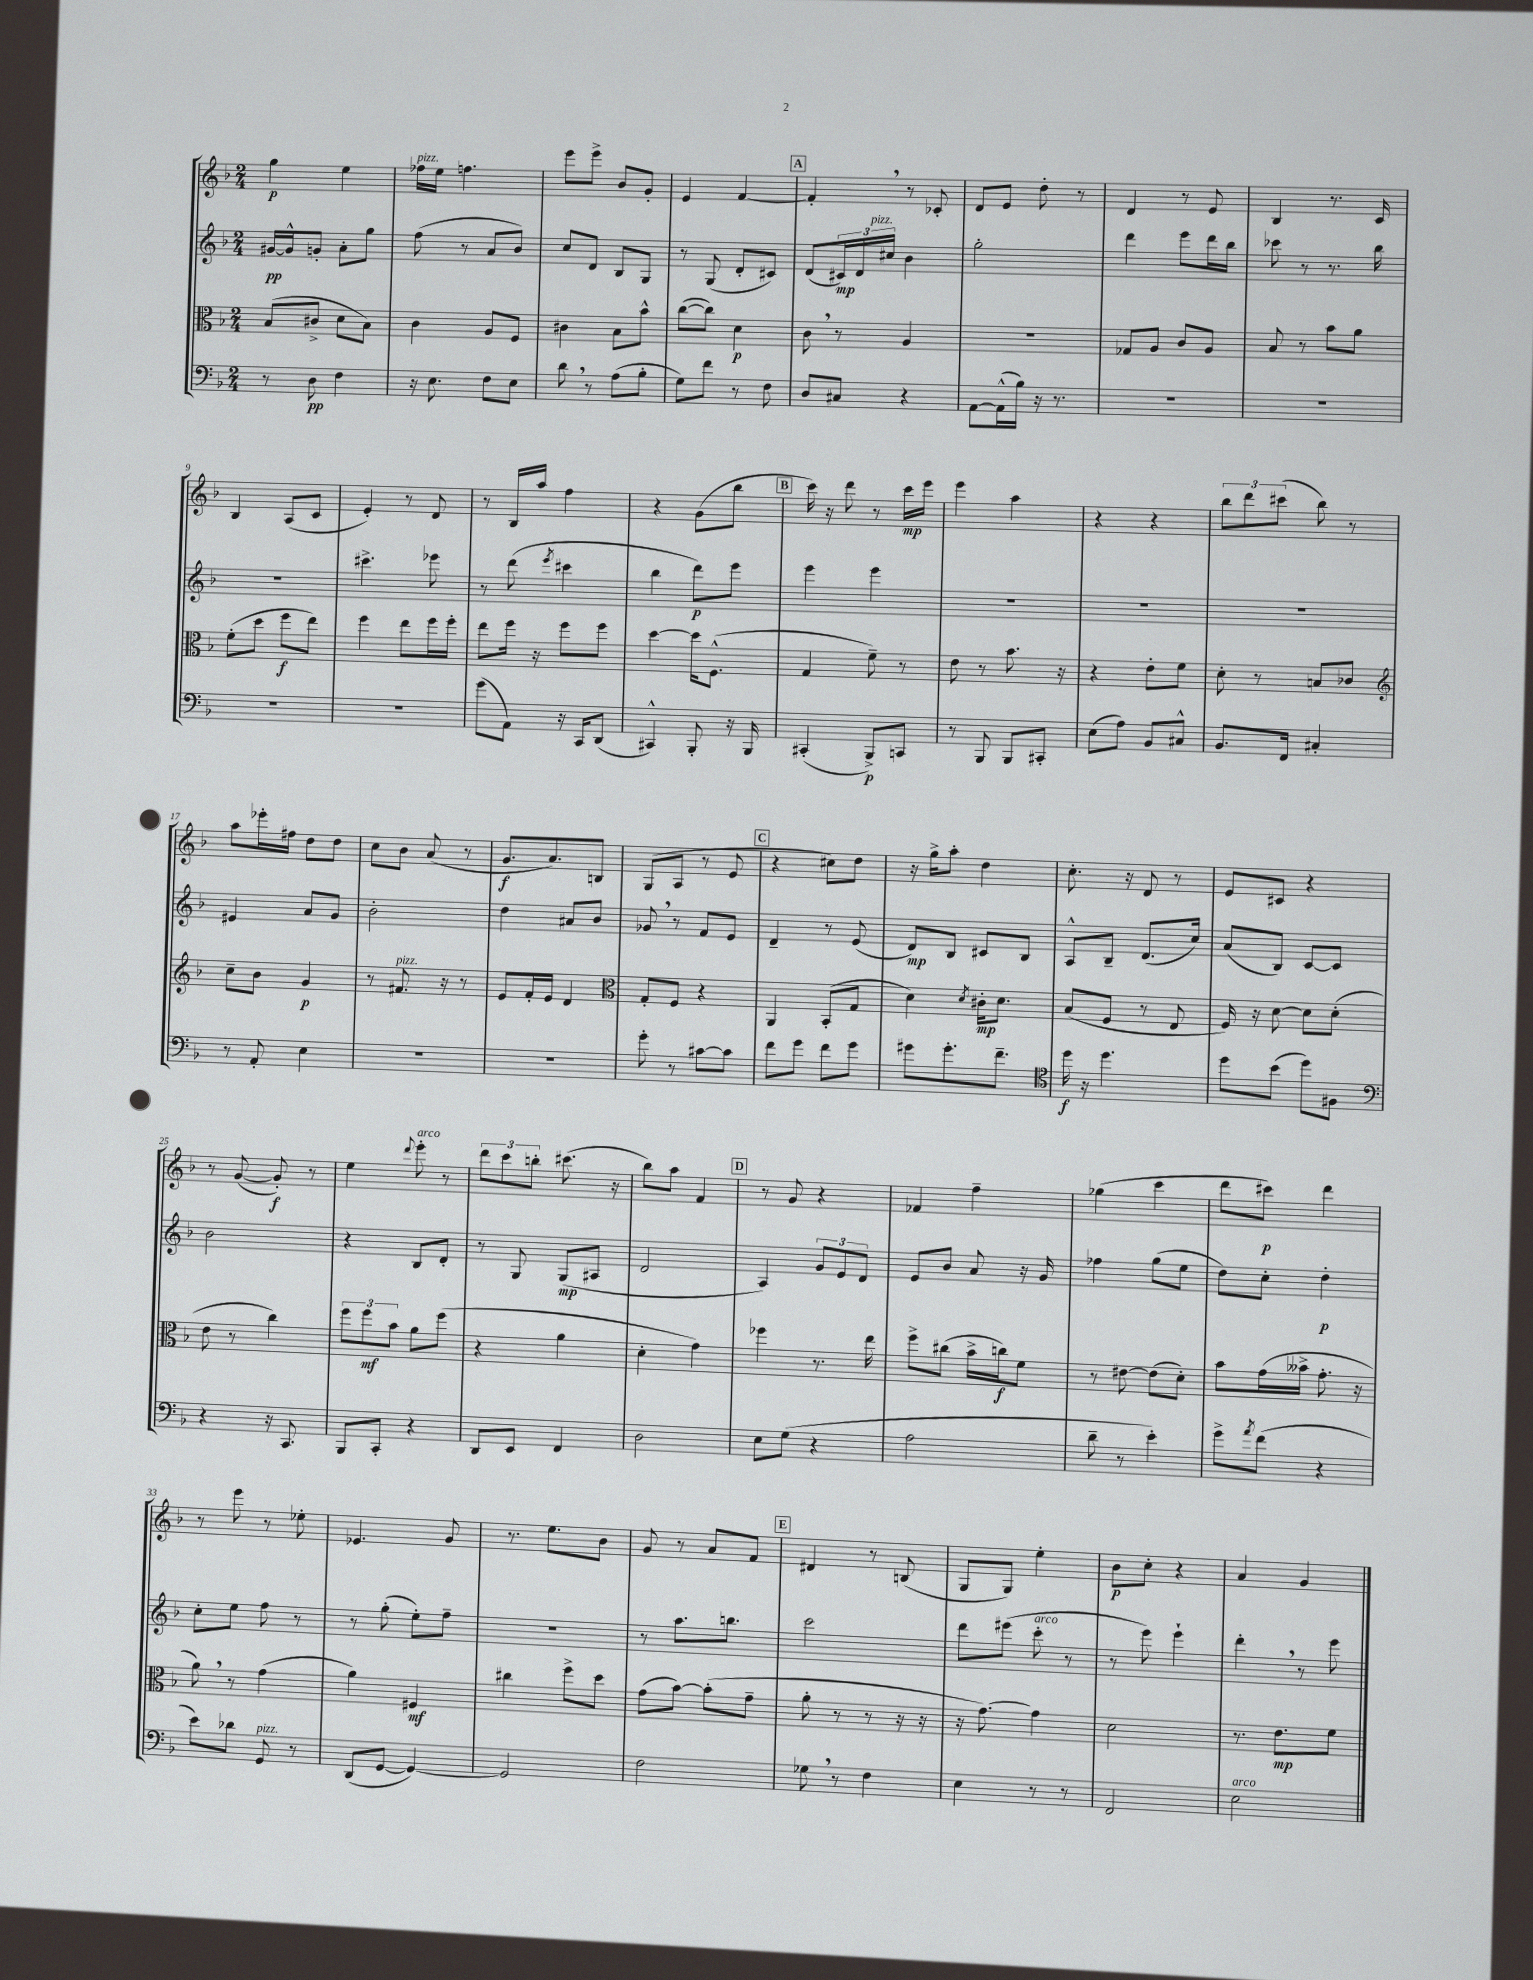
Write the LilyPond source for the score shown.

<<
\new StaffGroup <<
\new Staff = "s0" {
    \clef treble \key f \major \numericTimeSignature \time 2/4
    g''4\p e''4 |
    fes''16^\markup { \italic "pizz." } e''16 f''4. |
    e'''8 e'''8-> bes'8 g'8-. |
    e'4 f'4~ |
    \mark \markup { \box "A" } f'4-. \breathe r8 ces'8-. |
    d'8 e'8 d''8-. r8 |
    d'4 r8 e'8 |
    bes4 r8. c'16 |
    bes4 a8( c'8 |
    e'4-.) r8 d'8 |
    r8 bes16 a''16 f''4 |
    r4 g'8( bes''8 |
    \mark \markup { \box "B" } c'''16) r16 d'''8 r8 c'''16\mp e'''16 |
    e'''4 a''4 |
    r4 r4 |
    \tuplet 3/2 { bes''8 d'''8 cis'''8( } bes''8) r8 |
    a''8 ees'''16-. fis''16 d''8 d''8 |
    c''8 bes'8 a'8( r8 |
    g'8.\f a'8.) b8 |
    g8( a8 r8 e'8 |
    \mark \markup { \box "C" } r4 cis''8) d''8 |
    r16 g''16-> a''8-. d''4 |
    c''8.-. r16 d'8 r8 |
    e'8 cis'8 r4 |
    r8 g'8~( g'8-.\f) r8 |
    e''4 \appoggiatura { d'''8 } e'''8-.^\markup { \italic "arco" } r8 |
    \tuplet 3/2 { d'''8 c'''8 b''8-. } cis'''8.( r16 |
    bes''8) a''8 f'4 |
    \mark \markup { \box "D" } r8 g'8 r4 |
    fes'4 f''4-- |
    ges''4( c'''4 |
    d'''8 cis'''8\p) d'''4 |
    r8 e'''8 r8 ees''8-. |
    ees'4. g'8 |
    r8. e''8. bes'8 |
    g'8 r8 a'8 f'8 |
    \mark \markup { \box "E" } dis'4 r8 b8( |
    g8 g8) e''4-. |
    bes'8\p c''8-. r4 |
    a'4 g'4 \bar "|." |
}
\new Staff = "s1" {
    \clef treble \key f \major \numericTimeSignature \time 2/4
    gis'16~\pp gis'16-^ g'8-. a'8-. g''8 |
    f''8( r8 a'8 bes'8) |
    c''8 d'8 bes8 g8 |
    r8 g8( d'8-. cis'8) |
    \mark \markup { \box "A" } d'8( \tuplet 3/2 { cis'16\mp) d'16 cis''16^\markup { \italic "pizz." } } bes'4 |
    g''2-. |
    d'''4 e'''8 d'''16 bes''16 |
    ces'''8 r8 r8. bes''16 |
    r2 |
    cis'''4.-> ees'''8 |
    r8 d'''8( \acciaccatura { e'''8 } cis'''4 |
    bes''4 d'''8\p) e'''8 |
    \mark \markup { \box "B" } e'''4 e'''4 |
    R2 |
    R2 |
    R2 |
    eis'4 a'8 g'8 |
    bes'2-. |
    d''4 ais'8 bes'8 |
    ges'8 \breathe r8 f'8 e'8 |
    \mark \markup { \box "C" } d'4-- r8 e'8( |
    d'8\mp) bes8 cis'8 bes8 |
    a8-^ bes8-- d'8.( c''16) |
    a'8( bes8) c'8~ c'8 |
    bes'2 |
    r4 bes8 d'8-. |
    r8 g8 g8\mp( ais8 |
    d'2 |
    \mark \markup { \box "D" } a4) \tuplet 3/2 { g'8 e'8 d'8 } |
    e'8 bes'8 a'8 r16 g'16 |
    fes''4 g''8( e''8 |
    d''8) c''8-. d''4-.\p |
    c''8-. e''8 f''8 r8 |
    r8 g''8-.( e''8-.) f''8-- |
    r2 |
    r8 a''8. b''8. |
    \mark \markup { \box "E" } c'''2 |
    d'''8 eis'''8( c'''8-.^\markup { \italic "arco" } r8 |
    r8 e'''8) e'''4-! |
    d'''4-. \breathe r8 e'''8 \bar "|." |
}
\new Staff = "s2" {
    \clef alto \key f \major \numericTimeSignature \time 2/4
    bes8( cis'8-> d'8 bes8) |
    c'4 a8 f8 |
    cis'4 bes8 bes'8-^ |
    c''8~( c''8) d'4\p |
    \mark \markup { \box "A" } c'8 \breathe r8 a4 |
    R2 |
    ges8 a8 c'8 a8 |
    bes8 r8 bes'8 a'8 |
    f'8-.( d''8 f''8\f e''8) |
    f''4 e''8 f''16 f''16-. |
    e''8 f''16 r16 f''8 f''8 |
    d''4~ d''16 f8.-^( |
    \mark \markup { \box "B" } g4 f'8--) r8 |
    e'8 r8 bes'8. r16 |
    r4 e'8-. f'8 |
    d'8-. r8 b8 ces'8 |
    \clef treble c''8-- bes'8 g'4\p |
    r8 fis'8.^\markup { \italic "pizz." } r16 r8 |
    e'8 f'16-. e'16 d'4 |
    \clef alto g8-. f8 r4 |
    \mark \markup { \box "C" } a,4 bes,8-.( g8 |
    d'4) \acciaccatura { d'8 } cis'16-.\mp d'8. |
    bes8( f8 r8 e8 |
    f16) r16 d'8~ d'8 d'8-.( |
    e'8 r8 c''4) |
    \tuplet 3/2 { f''8 f''8\mf bes'8 } a'8 f''8( |
    r4 a'4 |
    d'4-. g'4) |
    \mark \markup { \box "D" } fes''4 r8. e''16 |
    f''8-> cis''8( bes'16-> c''16\f) f'8 |
    r8 eis'8~ eis'8( d'8-.) |
    bes'8 g'16( beses'16-> g'8.-. r16 |
    a'8) \breathe r8 g'4( |
    a'4) fis4\mf |
    cis''4 f''8-> d''8 |
    g'8( bes'8~) bes'8-.( g'8-- |
    \mark \markup { \box "E" } a'8-. r8 r8 r16 r16 |
    r16 g'8.~) g'4 |
    d'2 |
    r8. e'8.\mp f'8 \bar "|." |
}
\new Staff = "s3" {
    \clef bass \key f \major \numericTimeSignature \time 2/4
    r8 d8\pp f4 |
    r16 e8. f8 e8 |
    d'8 \breathe r8 a8( bes8-. |
    g8) f'8 r8 f8 |
    \mark \markup { \box "A" } d8 cis8 r4 |
    a,8~ a,16-^( bes16) r16 r8. |
    R2 |
    R2 |
    R2 |
    R2 |
    g'8( a,8) r16 c,16 d,8( |
    cis,4-^) bes,,8-. r16 bes,,16 |
    \mark \markup { \box "B" } cis,4-.( bes,,8->\p) c,8 |
    r8 bes,,8 bes,,8 cis,8-. |
    e8( a8) bes,8 cis8-^ |
    bes,8. f,16 cis4-. |
    r8 a,8-. e4 |
    R2 |
    R2 |
    g'8-. r8 cis'8~ cis'8 |
    \mark \markup { \box "C" } f'8 g'8 f'8 g'8 |
    gis'8 gis'8.-. f'8.-- |
    \clef tenor d''16\f r16 d''4. |
    d''8 bes'8( d''8) fis8 |
    \clef bass r4 r16 c,8. |
    bes,,8 c,8-. r4 |
    d,8 e,8 f,4 |
    d2 |
    \mark \markup { \box "D" } e8 g8( r4 |
    a2 |
    d'8-- r8 e'4-.) |
    g'8-> \acciaccatura { a'8 } f'8( r4 |
    e'8) des'8 g,8^\markup { \italic "pizz." } r8 |
    d,8( g,8~ g,4~) |
    g,2 |
    f2 |
    \mark \markup { \box "E" } ges8 \breathe r8 f4 |
    e4 r8 r8 |
    f,2 |
    e2^\markup { \italic "arco" } \bar "|." |
}
>>
>>
